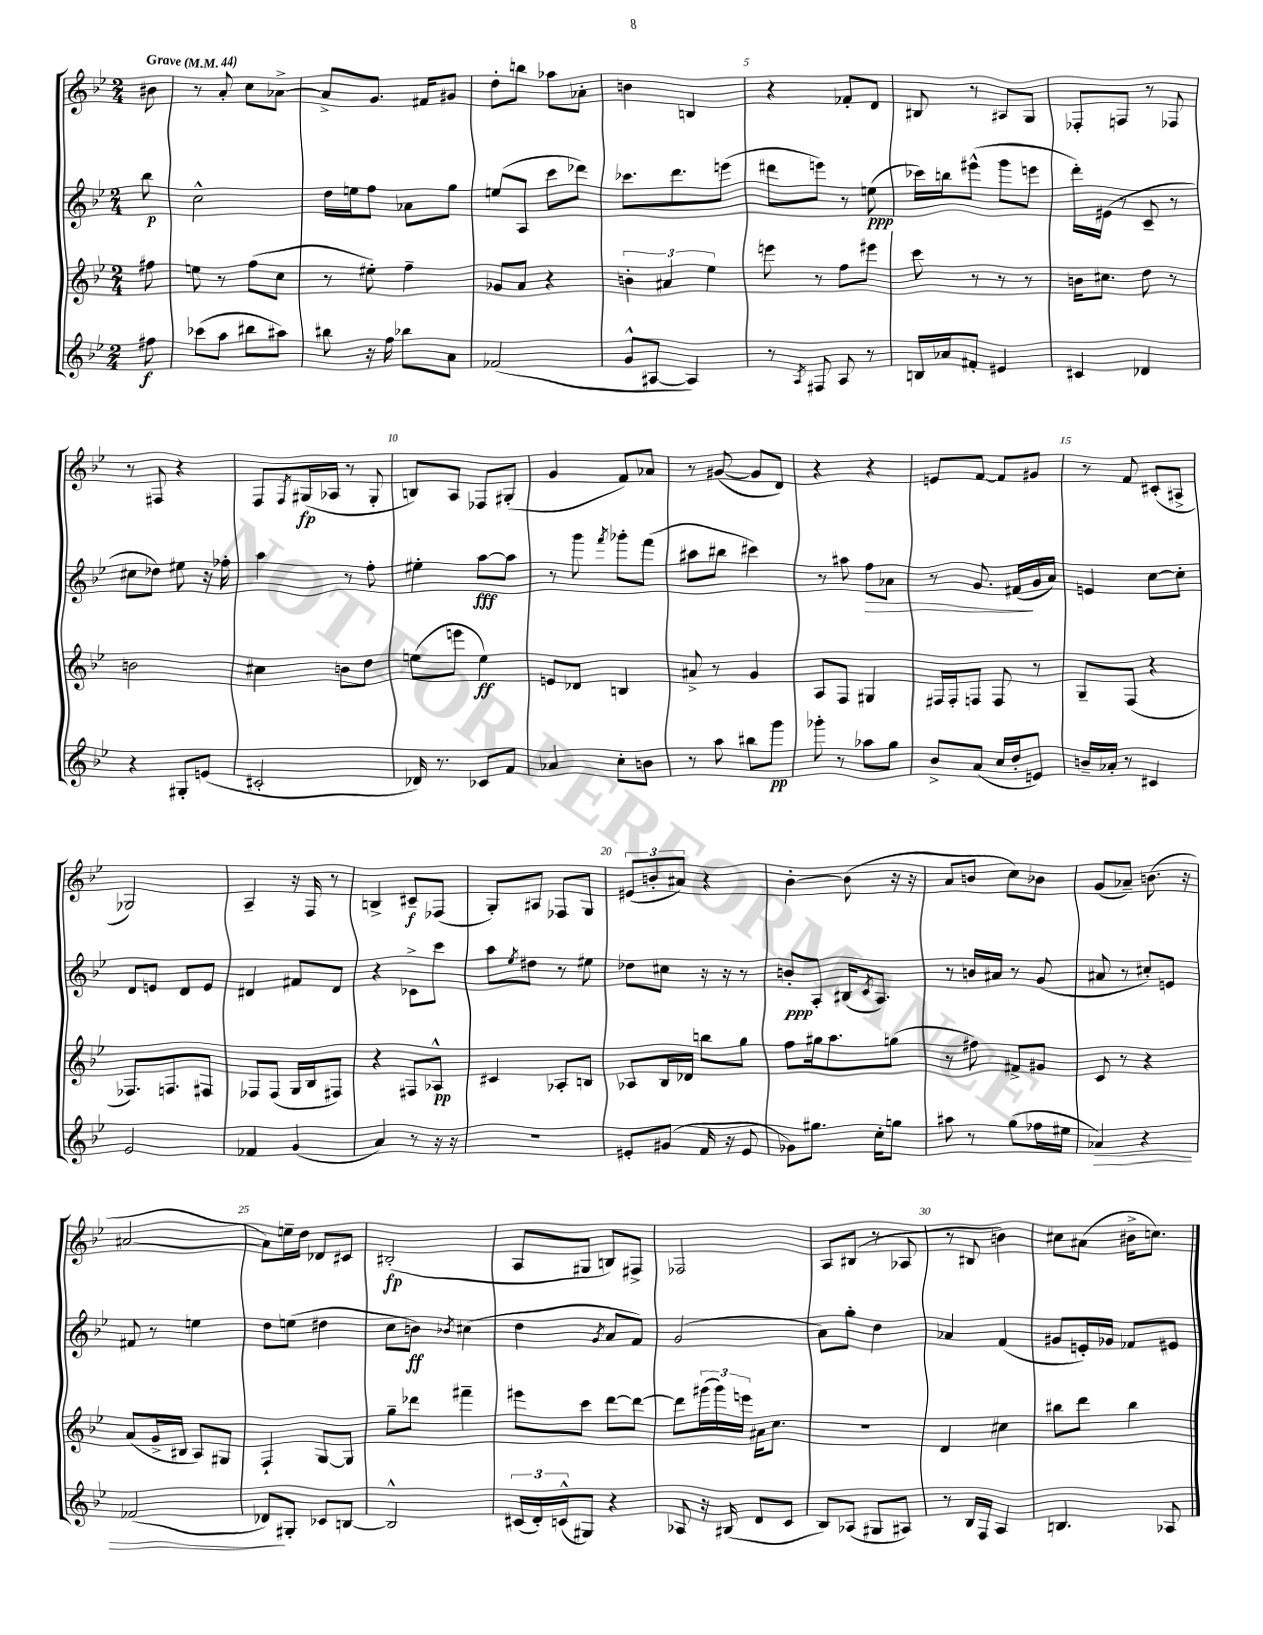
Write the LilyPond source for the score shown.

<<
\new StaffGroup <<
\new Staff = "s0" {
    \clef treble \key bes \major \numericTimeSignature \time 2/4 \partial 8 \tempo "Grave" 4 = 44
    bis'8 |
    r8 a'8-. c''8 aes'8~-> |
    aes'8-> g'8. fis'16 gis'8 |
    d''8-. b''8 aes''8 aes'8-. |
    b'4 b4 |
    r4 fes'8-. d'8 |
    bis8 r8 ais8 g8 |
    fes8-. f8 r8 fes8 |
    r8 fis8 r4 |
    f8 \acciaccatura { f8 } gis16\fp( aes16 r8 gis8-. |
    b8) a8 fes8 gis8-.( |
    g'4 f'8) aes'8 |
    r8 gis'8~( gis'8 d'8) |
    r4 r4 |
    e'8 f'8~ f'8 gis'8 |
    r8 f'8 cis'8-.( ais8-> |
    ges2) |
    a4-- r16 f16 r8 |
    b4-> cis'8--\f fes8( |
    g8-.) ais8 fes8 g8 |
    \tuplet 3/2 { eis'8( b'8-. ais'8) } r4 |
    bes'4~-. bes'8( r16 r16 |
    a'8 b'8 c''8) bes'8 |
    g'8( aes'8--) b'8.( r16 |
    ais'2~ |
    ais'8) e''16-- d''16 des'8 cis'8 |
    bis2-.\fp( |
    a8 gis8 b8) fis8-> |
    fes2 |
    a8 bis8( r8 aes8 |
    r8 bis8 b'4) |
    cis''8 ais'8( bis'16-> c''8.) \bar "|." |
}
\new Staff = "s1" {
    \clef treble \key bes \major \numericTimeSignature \time 2/4 \partial 8
    bes''8\p |
    c''2-^ |
    d''16 e''16 f''8 aes'8 g''8 |
    e''8( a8 c'''8 des'''8) |
    ces'''8. d'''8. e'''8( |
    dis'''8 e'''8) r8 e''8\ppp( |
    ces'''16) b''16 eis'''8-^( g'''8 e'''8 |
    d'''16-.) eis'16( r8 c'8-- r8 |
    cis''8 des''8) eis''8 r16 fes''16-. |
    a''4 r8 f''8-. |
    eis''4-. a''8~\fff a''8 |
    r8 g'''8 \acciaccatura { f'''8 } ges'''8-. f'''8( |
    ais''8 bis''8 cis'''4) |
    r8 ais''8 f''8\> aes'8 |
    r8 g'8. fis'16\!( g'16 a'16) |
    e'4 c''8~ c''8-. |
    d'8 e'8 d'8 e'8 |
    dis'4 fis'8 dis'8 |
    r4 ces'8-> c'''8 |
    a''8 \acciaccatura { ees''8 } dis''8 r8 eis''8 |
    des''8 cis''8 r16 r16 r8 |
    b'8-.\ppp a8-. bis16( \acciaccatura { c'8 } a8.) |
    r8 b'16 ais'16 r8 g'8( |
    ais'8 r8 cis''8-.) e'8 |
    fis'8 r8 e''4 |
    d''8 e''8( dis''4 |
    c''8 b'8\ff) \acciaccatura { bes'8 } cis''4( |
    d''4 \acciaccatura { g'8 } a'8 f'8) |
    g'2( |
    a'8) g''8-. d''4 |
    aes'4 f'4( |
    gis'8 e'16-.) ges'16 fes'8 eis'8 \bar "|." |
}
\new Staff = "s2" {
    \clef treble \key bes \major \numericTimeSignature \time 2/4 \partial 8
    fis''8 |
    e''8 r8 f''8( c''8 |
    r8 eis''8-.) f''4-- |
    ges'8 a'8 r4 |
    \tuplet 3/2 { b'4-. ais'4 ees''4 } |
    e'''8 r8 f''8 eis'''8 |
    c'''8 r8 r8 r8 |
    b'16 cis''8. d''8 r8 |
    b'2 |
    cis''4 b'8 d''8 |
    e''8( e'''8 e''4\ff) |
    e'8 des'8 b4 |
    ais'8-> r8 g'4 |
    a8 f8 gis4 |
    fis16 fis16-. f8 f8 r8 |
    g8-- f8( r4 |
    fes8.) f8. fis8 |
    fes8 fes8( g16 bes16 fis8) |
    r4 fis8 aes8-^\pp |
    cis'4 aes8-. b8 |
    aes8 bes16 des'16 b''8 g''8 |
    f''8 gis''16 a''8. g''8( |
    r8 fis''8) fis'8-> gis'8 |
    c'8 r8 r4 |
    a'8( g'16-> bis16 a8) gis8 |
    f4-! g8~ g8 |
    g''8-- des'''8 fis'''4-- |
    eis'''8 c'''8 d'''8~ d'''8~ |
    d'''8 \tuplet 3/2 { gis'''16( gis'''16) e'''16 } ais'16 c''8. |
    r2 |
    d'4 cis''4 |
    bis''8 d'''8 bis''4 \bar "|." |
}
\new Staff = "s3" {
    \clef treble \key bes \major \numericTimeSignature \time 2/4 \partial 8
    fis''8\f |
    ces'''8( a''8 bis''8 ais''8) |
    bis''8 r16 f''16 bes''8 a'8 |
    fes'2( |
    g'8-^ ais8~ ais4) |
    r8 \acciaccatura { a8 } fis8 a8 r8 |
    b16 aes'16 fis'8-. eis'4 |
    cis'4 des'4 |
    r4 gis8-. e'8( |
    cis'2-. |
    des'16) r8. ces'8 f'8 |
    aes'4 c''8-. b'8 |
    r8 a''8 bis''8 g'''8\pp |
    ges'''8-. r8 aes''8 g''8 |
    bes'8-> a'8( c''16 d''16-. e'8) |
    b'16-- aes'16-. r8 cis'4 |
    ees'2 |
    fes'4 g'4( |
    a'4) r8 r16 r16 |
    R2 |
    eis'8-. gis'8( f'16 r16 eis'8 |
    ges'8) gis''8. c''16-. g''8 |
    ais''8 r8 g''8( fes''16 eis''16 |
    aes'4\>) r4 |
    fes'2( |
    des'8\!) gis8-. ces'8 b8~ |
    b2-^ |
    \tuplet 3/2 { cis'16( d'16-.) c'16-^( } gis8) r4 |
    aes8 r16 bis16( d'8 c'8 |
    bes8) aes8( gis8 ais8) |
    r8 bes16 f16 a4 |
    b4. aes8 \bar "|." |
}
>>
>>
\layout { \context { \Score \override BarNumber.break-visibility = ##(#f #t #t) barNumberVisibility = #(every-nth-bar-number-visible 5) } }
